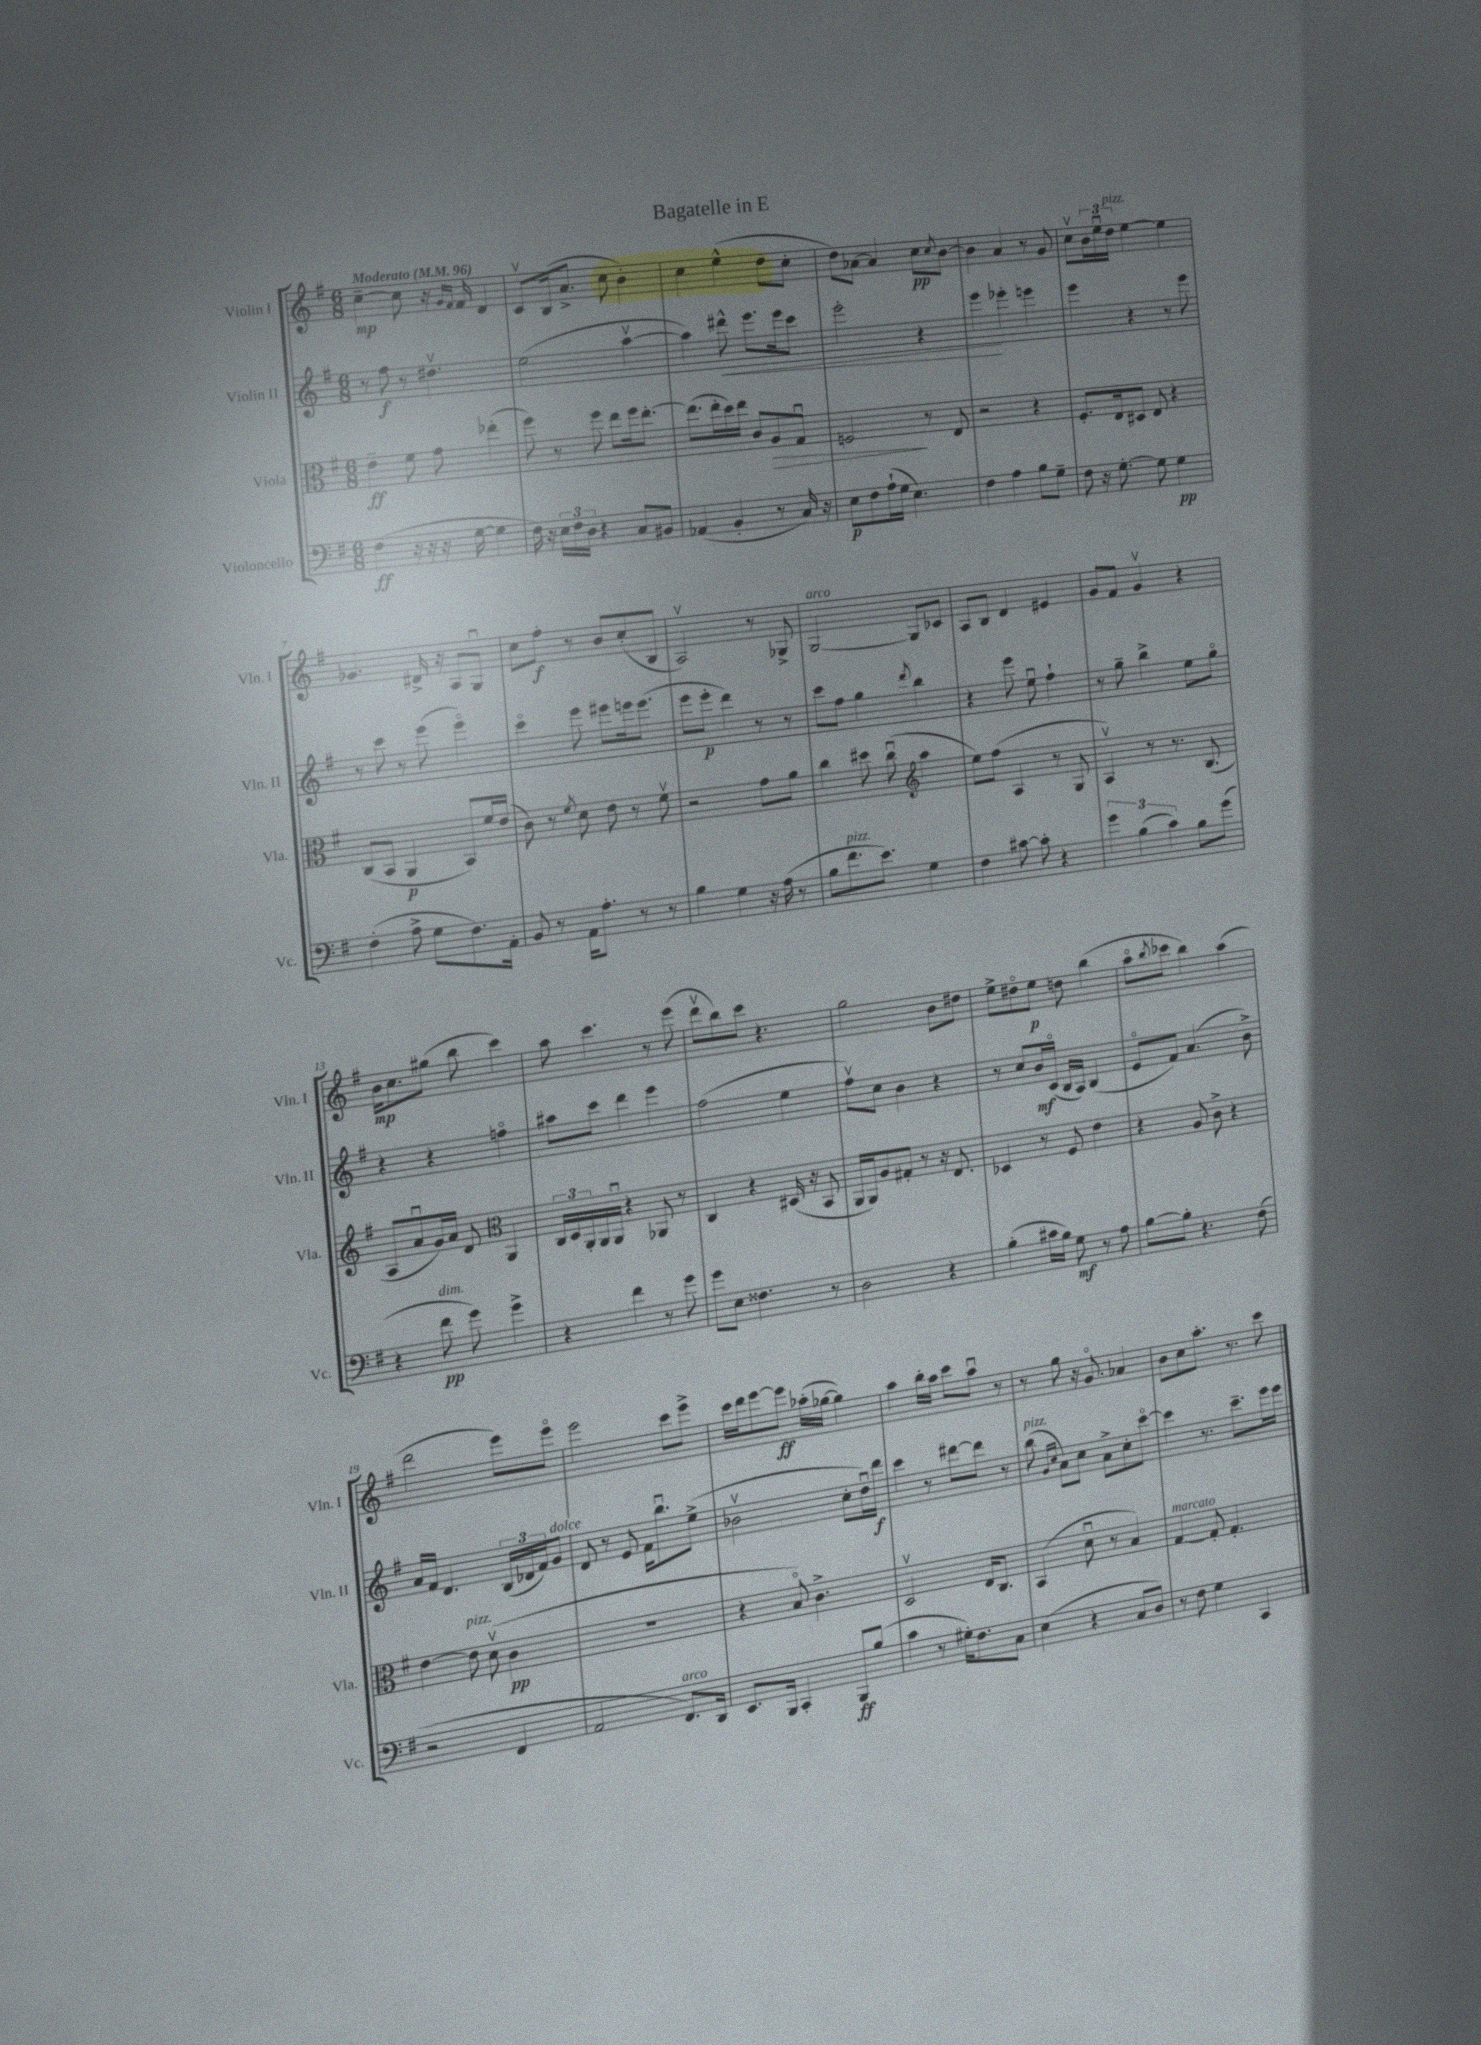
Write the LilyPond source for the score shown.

\header { title = "Bagatelle in E" }
<<
\new StaffGroup <<
\new Staff = "s0" \with { instrumentName = "Violin I" shortInstrumentName = "Vln. I" } {
    \clef treble \key g \major \numericTimeSignature \time 6/8 \tempo "Moderato" 4 = 96
    c''4~--\mp c''8 r16 \grace { g'16 fis'16 } fis'16 d'4 |
    c'8\upbow b16( a'8.-> c''8 b'4-.) |
    c''4 e''4-^( d''8 c''8-. |
    d''8) aes'8~ aes'4 c''8\pp \acciaccatura { c''8 } b'8~ |
    b'4 a'4 r8 g'8 |
    c''8\upbow \tuplet 3/2 { b'16 e''16\downbow d''16^\markup { \italic "pizz." } } e''4~ e''4 |
    ges'4. dis'16-> r16 a8 g8\downbow |
    c''8 fis''8-.\f r8 b'8 c''8-.( b8 |
    a2\upbow) r8 ges8-> |
    g2~^\markup { \italic "arco" } g8 ces'8 |
    a8 b8 d'4 eis'4 |
    g'8 fis'8 g'4\upbow r4 |
    b'16\mp c''8. gis''8( b''8 c'''4) |
    a''8 c'''4. r8 e'''8( |
    d'''8\upbow b''8) c'''8 r4. |
    g''2 b'8 dis''8 |
    e''8-> dis''8\flageolet e''8\p d''8 b''4( |
    a''8\flageolet \acciaccatura { b''8 } ces'''8 b''4) a''4( |
    d'''2 e'''8) e'''8\flageolet |
    e'''2 c'''8 e'''8-> |
    c'''16 d'''16 e'''8~ e'''8\ff aes''16-.( ges''16~ ges''4) |
    a''4 b''16-. a''16 c'''8 a''8\downbow r8 |
    r8 g''8 r16 g'8.\flageolet aes'4 |
    b'8 c''8 a''8.-. r8. c'''8 \bar "|." |
}
\new Staff = "s1" \with { instrumentName = "Violin II" shortInstrumentName = "Vln. II" } {
    \clef treble \key g \major \numericTimeSignature \time 6/8
    r8 fis''8\f r8 dis''4.\upbow |
    e''2( a''4~\upbow |
    a''4) dis'''8-^\< e'''8. e'''16 c'''8 |
    e'''2-. r4 |
    e'''4\! ees'''4-. e'''4 |
    e'''4 r4 r8 e'''8 |
    r8 c'''8 r8 e'''8( e'''4\flageolet) |
    c'''4\flageolet e'''8 eis'''8 e'''16 e'''8.( |
    e'''8 e'''8-.\p d'''4) r8 r8 |
    c'''8 fis''8 g''4 \acciaccatura { d'''8 } b''4 |
    r4 e'''8 e''8\downbow fis''4-! |
    r8 g''8-- b''4-> e''8 g''8\flageolet |
    r4 r4 f''4\flageolet |
    ais''8 c'''8 d'''4 e'''4 |
    fis''2( e''4 |
    fis''8\upbow) c''8 b'4 r4 |
    r8 c''8 b'16\mf c'16\flageolet( b16 a16) b4( |
    e'8\flageolet fis'8) a'4.( b'8->) |
    a'16 fis'16 d'4. \tuplet 3/2 { b16( des'16 fis'16) } g'8^\markup { \italic "dolce" } |
    d'8 r8 e'8 fis'16 b''8.\downbow e''8->( |
    bes'2\upbow c''8-. d''16\downbow) d'''16\f |
    c'''4 r8 dis'''8~ dis'''8 r8 |
    b''8^\markup { \italic "pizz." }( \grace { g'16 c''16 } a'8) c''8 a'8-> c''8-. c'''8~\flageolet |
    c'''4 r8. c'''8.-- e'''16 e'''16 \bar "|." |
}
\new Staff = "s2" \with { instrumentName = "Viola" shortInstrumentName = "Vla." } {
    \clef alto \key g \major \numericTimeSignature \time 6/8
    e'4--\ff fis'8 g'8 ees''4-.( |
    fis''8) r8 fis''8 e''8 fis''16 e''8.~-. |
    e''8.( e''16-. d''16) e''16 c'8 a8\> g8\downbow |
    f2\! r8 e8 |
    r2 r4 |
    fis8.-. e16 dis8 e8 r4 |
    c8( b,8 a,4\p b,8) fis'16 e'16( |
    c'8) r8 \acciaccatura { fis'8 } d'8 e'8 r8 fis'8\upbow |
    r2 g'8 a'8 |
    c''4 dis''8 c''8\downbow( \clef treble a''4 |
    e''8) fis''8( a4 r8 g8 |
    a4\upbow) r8 r8. b8.( |
    a8 a'8\downbow g'16) a'16 d'8 \clef alto a,4 |
    \tuplet 3/2 { c16 d16 a,16-. } a,16 a,16\downbow r4 aes,8 r8 |
    c4 r4 dis16( r16 b,8 |
    a,16 a,16) a8 gis8-. r8 r16 e8. |
    des4 r8 fis8 e'4 |
    r4 a8 c'8-> r4 |
    e'4~ e'8^\markup { \italic "pizz." } d'8\upbow( c'4\pp |
    R2. |
    r4 b8\flageolet) c'4.-> |
    d2\upbow e16 c8. |
    b,4( d'8\downbow r8 b4) |
    g4~^\markup { \italic "marcato" } g8-. g4.-. \bar "|." |
}
\new Staff = "s3" \with { instrumentName = "Violoncello" shortInstrumentName = "Vc." } {
    \clef bass \key g \major \numericTimeSignature \time 6/8
    fis4\ff( r16 r16 r16 g16~ g4 |
    fis16) r16 \tuplet 3/2 { e16 fis16 d16 } r4 c8 bis,8 |
    aes,4( b,4-. r8 c16) r16 |
    e8\p fis8 a16-!( g16 e4.) |
    fis4 a4 b8 g8-- |
    fis8 r16 g8.~-. g8 g4\pp |
    fis4-.( a8-> g8 fis8.) a,16-. |
    b,8 r8 a,16 a8.-. r8 r8 |
    b4 g4 r16 a16( r8 |
    b8 fis'8.^\markup { \italic "pizz." } e'8.) g4 |
    fis4 cis'8~ cis'8-. r4 |
    \tuplet 3/2 { g'4 b4( c'4) } b8 g'8( |
    r4 fis'8\pp^\markup { \italic "dim." } g'8) g'4-> |
    r4 fis'4 r8 g'8 |
    g'8 e8 fisis4. r8 |
    d2 r4 |
    b4-.( cis'16 b16) g8\mf r8 a8 |
    b8~ b8-. r4. fis8( |
    r2 fis,4 |
    a,2 fis,8.^\markup { \italic "arco" }) d,16 |
    e,8. b,,16 c,4-. b,,8\ff b8( |
    c'4 r8 gis16-.) fis8. c8 |
    e4( r4 c8 d8) |
    r8 fis8 g4 c,4 \bar "|." |
}
>>
>>
